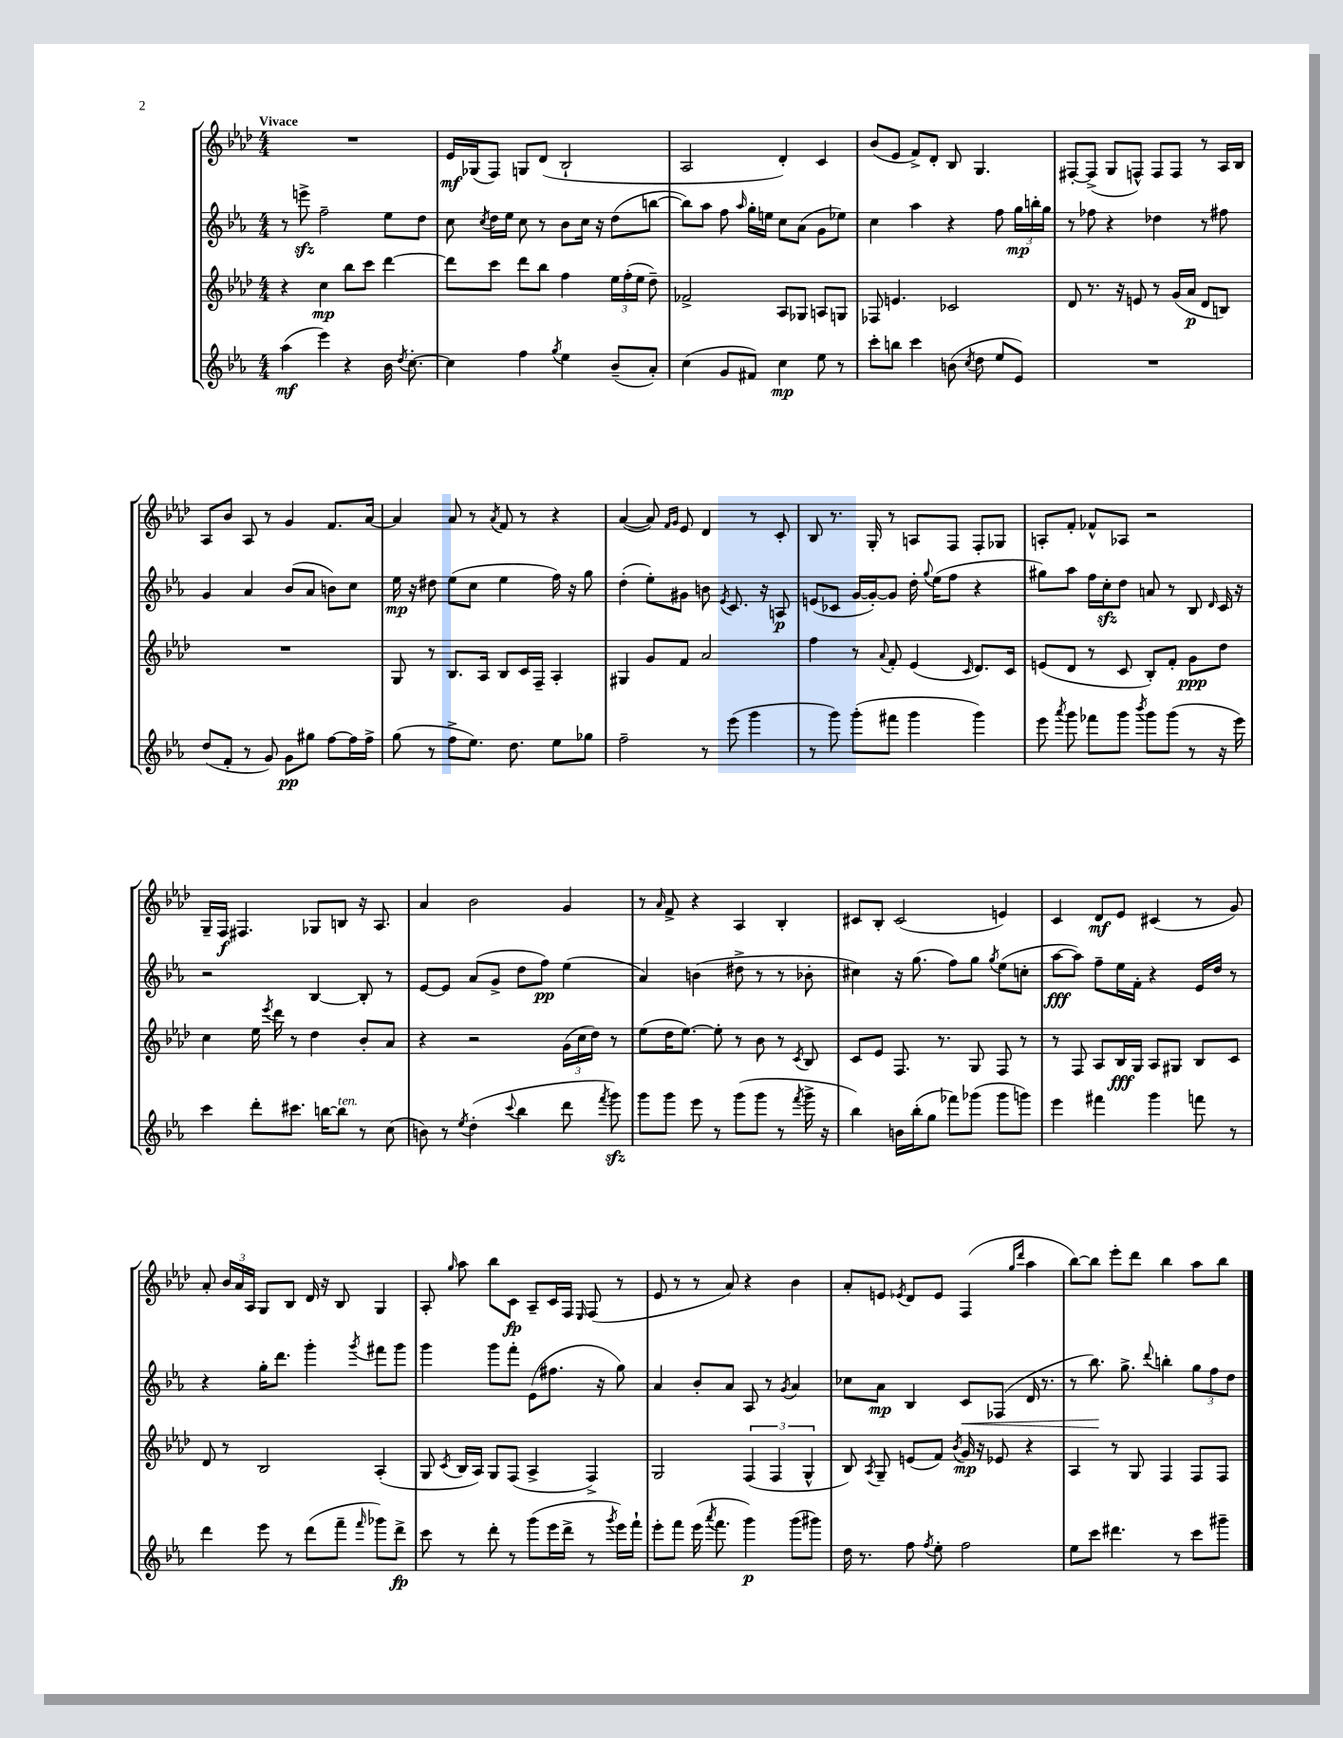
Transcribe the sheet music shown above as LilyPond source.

<<
\new StaffGroup <<
\new Staff = "s0" {
    \clef treble \key aes \major \numericTimeSignature \time 4/4 \tempo "Vivace"
    \autoBeamOff R1 |
    ees'16[\mf ges16( f8]) g8[ des'8]( bes2-! |
    aes2 des'4-.) c'4 |
    bes'8[( ees'8] f'8[->) des'8]-. bes8 g4. |
    fis8[~-. fis8]->( g8[ f8]-^) f8[ f8] r8 aes16[ bes16] |
    aes8[ bes'8] aes8 r8 g'4 f'8.[ aes'16]~ |
    aes'4 aes'8 r8 \acciaccatura { aes'8 } f'8 r8 r4 |
    aes'4~( aes'8) \grace { f'16[ g'16] } ees'8 des'4 r8 c'8-. |
    bes8 r8. g16-. r8 a8[ f8] f8[-. ges8] |
    a8[-. f'8]-. fes'8[-^ aes8] r2 |
    g16[-- f16]\f fis4. ges8[ b8] r16 aes8. |
    aes'4 bes'2 g'4 |
    r8 \grace { aes'16 } f'8-> r4 aes4 bes4-. |
    cis'8[ bes8]-. cis'2( e'4) |
    c'4 des'8[\mf ees'8] cis'4( r8 g'8) |
    aes'8-. \tuplet 3/2 { bes'16[ aes'16 aes16] } g8[ bes8] des'16 r16 bes8 g4 |
    aes8-. \grace { g''16 } aes''8 bes''8[ c'8]\fp aes8[-- c'16 f16] \grace { ees16 } f8( r8 |
    ees'8 r8 r8 aes'8) r4 bes'4 |
    aes'8[-. e'8] \acciaccatura { ees'8 } des'8[ ees'8] f4( \grace { g''16[ des'''16] } aes''4 |
    bes''8[~) bes''8] ees'''8[-. des'''8] bes''4 aes''8[ bes''8] \bar "|." |
}
\new Staff = "s1" {
    \clef treble \key ees \major \numericTimeSignature \time 4/4
    \autoBeamOff r8 e'''8->\sfz f''2-- ees''8[ d''8] |
    c''8 \acciaccatura { c''8 } d''16[ ees''16] c''8 r8 bes'8[ c''16] r16 d''8[( b''8]~ |
    b''8[) aes''8] f''8 \grace { aes''16 } g''16[-. e''16] c''8[ aes'8]( g'8[ ees''8]) |
    c''4 aes''4 r4 f''8 \tuplet 3/2 { g''16[\mp b''16-. g''16] } |
    r8 fes''8 r4 des''4 r8 fis''8 |
    g'4 aes'4 bes'8[( aes'8] b'8[) c''8] |
    ees''16\mp r16 dis''8 ees''8[( c''8] ees''4 f''16) r16 g''8 |
    d''4-.( ees''8[-.) gis'8] b'8 \acciaccatura { ees'8 } c'8. r16 a8\p |
    e'8[( ces'8] g'16[~ g'16~-.) g'8] d''16-. \appoggiatura { g''8 } ees''16[( f''8] r4 |
    gis''8[) aes''8] f''16[ c''16-.\sfz d''8] a'8 r8 bes8 \grace { d'16 } c'16 r16 |
    r2 bes4~ bes8-. r8 |
    ees'8[~ ees'8] aes'8[( g'8]-> d''8[ f''8]\pp) ees''4( |
    aes'4) b'4( dis''8-> r8 r8 bes'8-. |
    cis''4) r16 g''8.( f''8[) g''8] \acciaccatura { g''8 } ees''8[( c''8]-. |
    aes''8[~\fff aes''8]) f''8[-- ees''16 f'16]-. r4 ees'16[ d''16] r8 |
    r4 g''16[-. d'''8.] g'''4-. \acciaccatura { g'''8 } fis'''8[ g'''8] |
    g'''4 g'''8[ f'''8]-. ees'8[( fis''8.] r16 g''8) |
    aes'4 bes'8[-. aes'8] aes8 r8 \acciaccatura { g'8 } aes'4 |
    ces''8[ aes'8]\mp bes4 c'8[\< fes8]( d'16 r8. |
    r8 bes''8.\!) g''8.-> \appoggiatura { d'''8 } b''4-. \tuplet 3/2 { g''8[ f''8 d''8] } \bar "|." |
}
\new Staff = "s2" {
    \clef treble \key aes \major \numericTimeSignature \time 4/4
    \autoBeamOff r4 c''4\mp bes''8[ c'''8] des'''4~ |
    des'''8[ c'''8] des'''8[ bes''8] f''4 \tuplet 3/2 { ees''16[ f''16-.( ees''16] } des''8--) |
    fes'2-> aes8[ ges8] a8[ g8] |
    fes8 e'4. ces'2 |
    des'8 r8. r16 e'8 r8 g'16[( aes'16]\p des'8[ b8]) |
    R1 |
    g8 r8 bes8.[ aes16] bes8[ c'16 f16]-- aes4-. |
    gis4 g'8[ f'8] aes'2 |
    f''4 r8 \appoggiatura { aes'8 } f'8-. ees'4( \grace { c'16 } des'8.[) c'16] |
    e'8[( des'8] r8 c'8 bes8[-.) f'8]-. g'8[\ppp des''8] |
    c''4 ees''16 \acciaccatura { ees'''8 } des'''16 r8 des''4 bes'8[-. aes'8] |
    r4 r2 \tuplet 3/2 { g'16[( c''16 des''16]) } r8 |
    ees''8[( des''16 ees''8.]~) ees''8-. r8 bes'8 r8 \acciaccatura { c'8 } bes8 |
    c'8[ ees'8] f8. r8. g8 f8 r8 |
    r8 f8 aes8[ bes16\fff g16] aes8[ gis8] bes8[ c'8] |
    des'8 r8 bes2 aes4-.( |
    g8 \acciaccatura { c'8 } bes16[ aes16]) g8[ f8]( aes4-> f4->) |
    g2 \tuplet 3/2 { f4( f4 g4-^ } |
    bes8) \acciaccatura { aes8 } g8-- e'8[( f'8]) \acciaccatura { bes'8 } g'16\mp r16 ees'8 r4 |
    aes4 r8 g8 f4 f8[ f8] \bar "|." |
}
\new Staff = "s3" {
    \clef treble \key ees \major \numericTimeSignature \time 4/4
    \autoBeamOff aes''4\mf( ees'''4) r4 bes'16 \acciaccatura { d''8 } c''8.~-. |
    c''4 f''4 \acciaccatura { g''8 } ees''4 bes'8[--( aes'8]-.) |
    c''4( g'8[ fis'8]) c''4\mp ees''8 r8 |
    c'''8[-. b''8] c'''4 b'8( \acciaccatura { c''8 } d''8 ees''8[ ees'8]) |
    R1 |
    d''8[( f'8]-. r8 g'8) g'8[\pp gis''8] f''8[~ f''16 f''16]-> |
    g''8( r8 f''8[-> ees''8.]) d''8. ees''8[ ges''8] |
    f''2-- r8 ees'''8( g'''4 |
    r8 g'''8) g'''8[-.( fis'''8] g'''4 g'''4) |
    ees'''8 \acciaccatura { aes'''8 } g'''8 fes'''8[ g'''8] \acciaccatura { bes'''8 } g'''8[ g'''8]( r8 r16 ees'''16) |
    c'''4 d'''8[-. cis'''8.] b''16[~ b''8]^\markup { \italic "ten." } r8 c''8( |
    b'8) r8 \acciaccatura { ees''8 } d''4-.( \appoggiatura { c'''8 } bes''4 d'''8 \acciaccatura { f'''8 } g'''8\sfz) |
    g'''8[ g'''8] ees'''8 r8 g'''8[( g'''8] r8 \acciaccatura { f'''8 } g'''16-> r16 |
    bes''4) b'16[ bes''16-.( g''8] fes'''8[) ges'''8]( ges'''8[ g'''8]) |
    ees'''4 fis'''4 g'''4 f'''8 r8 |
    d'''4 ees'''8 r8 d'''8[( f'''8]-- \grace { f'''16 } ges'''8[) d'''8]->\fp |
    c'''8 r8 d'''8-. r8 g'''8[( ees'''16 d'''16]-> r8 \acciaccatura { g'''8 } ees'''16[) f'''16]-! |
    ees'''8[-. f'''8] ees'''16( \acciaccatura { aes'''8 } f'''8. g'''4\p) g'''8[( gis'''8]) |
    d''16 r8. f''8 \acciaccatura { f''8 } ees''8-. f''2 |
    ees''8[ c'''8] dis'''4. r8 c'''8[ gis'''8]-- \bar "|." |
}
>>
>>
\layout { \context { \Score \remove "Bar_number_engraver" } }
